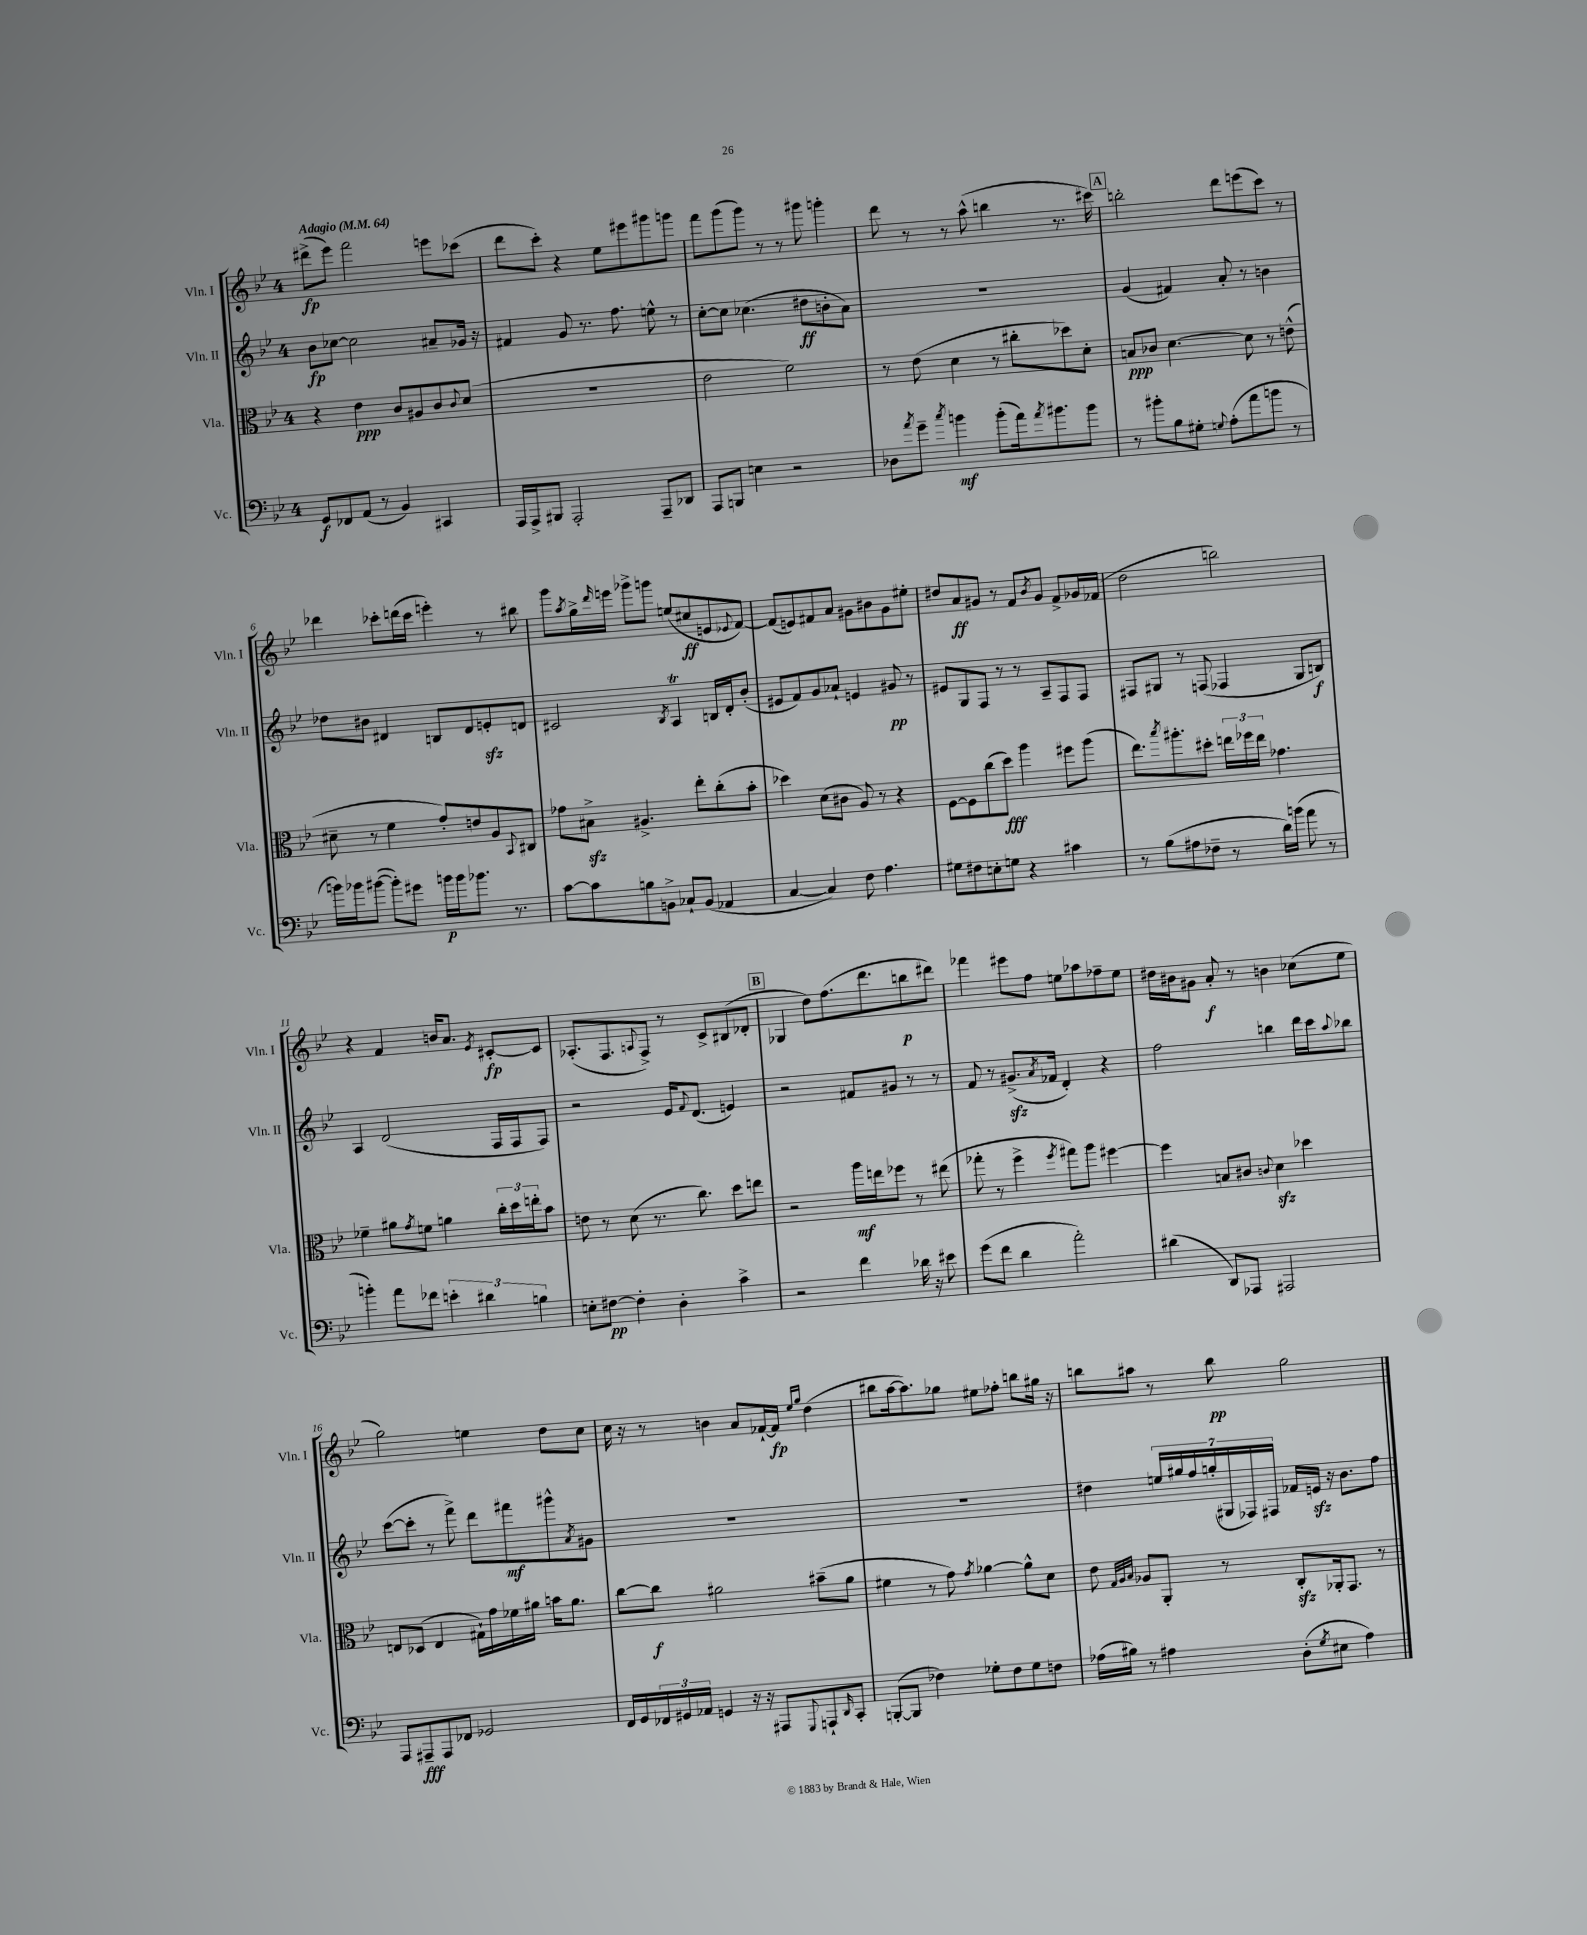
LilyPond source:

<<
\new StaffGroup <<
\new Staff = "s0" \with { instrumentName = "Vln. I" shortInstrumentName = "Vln. I" } {
    \clef treble \key bes \major \once \override Staff.TimeSignature.style = #'single-digit \time 4/4 \tempo "Adagio" 4 = 64
    dis'''8->\fp( ees'''8) f'''2 e'''8 ces'''8( |
    d'''8 c'''8-.) r4 ees''8 eis'''8 gis'''8 g'''8 |
    f'''8 g'''8( g'''8) r8 r8 gis'''8 g'''4-. |
    d'''8 r8 r8 a''8-^( b''4 r8. cis'''16) |
    \mark \markup { \box "A" } b''2-. d'''8 e'''8( c'''8) r8 |
    des'''4 ces'''8-. d'''16( ces'''16 e'''4-.) r8 bis''8 |
    g'''8 \acciaccatura { a''8 } g''16-> \grace { d'''16 } e'''16 ges'''8-> g'''8 e''8( cis''8\ff e'8 \appoggiatura { ees'8 } f'8~) |
    f'8( e'8) fis'8 a'8 gis'8 bis'8 gis'8 eis''8-. |
    dis''8 a'8\ff gis'8 r8 f'8 \acciaccatura { bes'8 } gis'8 f'8-> ges'16 fes'16( |
    d''2 b''2) |
    r4 f'4 b'16 a'8. \acciaccatura { ees'8 } cis'8~-.\fp cis'8 |
    aes8.-.( f8. \appoggiatura { a8 } f8->) r8 c'8-> bis8( des'8-. |
    \mark \markup { \box "B" } ges4 d''8) f''8.( d'''8. b''8\p dis'''8) |
    fes'''4 eis'''8 f''8 e''8 aes''8 fes''8-- e''8 |
    dis''16 bis'16 gis'8 a'8-.\f r8 b'4 ces''8( ees''8 |
    g''2) e''4 d''8 c''8 |
    c''16 r16 r8 b'4 a'8 fes'16~-! fes'16\fp \grace { ees''16 g''16 } d''4( |
    bis''8 a''16~ a''8.) ges''8 eis''8 fes''8-. b''8 gis''16 r16 |
    b''8 ais''8 r8 b''8\pp g''2 \bar "|." |
}
\new Staff = "s1" \with { instrumentName = "Vln. II" shortInstrumentName = "Vln. II" } {
    \clef treble \key bes \major \once \override Staff.TimeSignature.style = #'single-digit \time 4/4
    bes'8\fp ces''8~ ces''2 ais'8-- ges'16 r16 |
    fis'4 g'8 r8. f''8. e''8-^ r8 |
    c''8~-. c''8 ces''4.( dis''8\ff b'8-. a'8) |
    R1 |
    \mark \markup { \box "A" } g'4( fis'4) a'8-. r8 b'4 |
    des''8 bis'8 dis'4 b8 dis'8 e'8-.\sfz d'8 |
    cis'2 \acciaccatura { bes8 } a4\trill b16 d'16-. bes'8-.( |
    eis'8 f'8) g'8 aes'8-! e'4 gis'8\pp r8 |
    eis'8 g8 f8 r8 r8 a8-- f8 f8 |
    fis8 gis8 r8 f8( fes4 gis8 b8\f) |
    a4 d'2( f16 f16 f8) |
    r2 ees'16 \appoggiatura { f'8 } d'8.( e'4) |
    \mark \markup { \box "B" } r2 fis'8 gis'8 r8 r8 |
    f'8 r8 gis'8.->\sfz( \acciaccatura { a'8 } fes'16 d'4-.) r4 |
    f''2 b''4 d'''16 c'''16 \appoggiatura { a''8 } bes''8 |
    c'''8~( c'''8-. r8 f'''8->) d'''8 fis'''8\mf gis'''8-^ \acciaccatura { a'8 } gis'8 |
    R1 |
    R1 |
    dis''4 \tuplet 7/4 { e''16 gis''16 f''16 g''16-.( gis16 fes16) fis16 } fes'16 e'16\sfz r16 bes'8. f''8 \bar "|." |
}
\new Staff = "s2" \with { instrumentName = "Vla." shortInstrumentName = "Vla." } {
    \clef alto \key bes \major \once \override Staff.TimeSignature.style = #'single-digit \time 4/4
    r4 ees'4\ppp c'8 ais8 c'8 \appoggiatura { c'8 } d'8( |
    R1 |
    ees'2 f'2) |
    r8 ees'8( d'4 r8 cis''8-. des''8) d'8-. |
    \mark \markup { \box "A" } b8\ppp ces'8 d'4.~ d'8 r8 e'8-^( |
    dis'8-- r8 f'4 g'8-.) e'8 a8 \appoggiatura { bes,8 } cis8 |
    ges'8 bis8->\sfz ais4.-> ees''8-. c''8-.( bes'8-. |
    des''4) d'8( cis'8 a8) r8 r4 |
    f8~ f8 c''8( d''8\fff) a''4 fis''8 a''8( |
    ees''8.) \acciaccatura { bes''8 } ais''8.-. dis''8-. \tuplet 3/2 { e''16 fes''16 e''16 } ges'4. |
    fes'4-- ais'8 \acciaccatura { g'8 } f'8 a'4 \tuplet 3/2 { c''16-. d''16 e''16-. } bes'8 |
    e'8 r8 d'8( r8. c''8.) d''8 e''8 |
    \mark \markup { \box "B" } r2 a''16\mf e''16 fes''8 r8 eis''8( |
    ges''8-. r8 f''4-> \acciaccatura { f''8 } gis''8) a''8 fis''4~ |
    fis''4 b8 cis'8 \appoggiatura { c'8 } d'4\sfz des''4 |
    e8 des8( e4 gis16-!) g'16 fes'16 ais'16 b'16 ais'8. |
    c''8~ c''8\f ais'2 bis'8--( ais'8 |
    fis'4 r8 g'8) \acciaccatura { g'8 } aes'4~ aes'8-^ d'8 |
    ees'8 \grace { g32 a32 bes32 } aes8 a,8-. r8 c8-.\sfz aes,16-. g,8. r8 \bar "|." |
}
\new Staff = "s3" \with { instrumentName = "Vc." shortInstrumentName = "Vc." } {
    \clef bass \key bes \major \once \override Staff.TimeSignature.style = #'single-digit \time 4/4
    g,8\f fes,8 a,8( r8 bes,4) cis,4 |
    a,,16 a,,16-> bis,,8 a,,2-. a,,8-- des,8 |
    a,,8 b,,8 e4 r2 |
    des8 \acciaccatura { a'8 } g'8-- \acciaccatura { c''8 } b'4\mf b'8-.( a'16) \acciaccatura { a'8 } bis'8. bis'8 |
    \mark \markup { \box "A" } r8 bis'8-. bes8 gis8-. \appoggiatura { g8 } a8-.( a'8 b'8 r8 |
    b'16) bes'16 bis'8~( bis'8-.) gis'8 b'16\p b'16 bes'8. r8. |
    c'8~ c'8 b8 b,8-> ces8-! b,8( aes,4 |
    c4~ c4) f8 a4. |
    gis8 fis8 e8-. g8 r4 cis'4 |
    r8 bes8( ais8 fes8-- r8 d'16) b'16( a'8 r8 |
    b'4-.) a'8 fes'8 \tuplet 3/2 { e'4-. dis'4 b4 } |
    e8-. fis8~\pp fis4-. d4-. c'4-> |
    \mark \markup { \box "B" } r2 f'4 des'16 r16 eis'8 |
    g'8( f'8 d'4 a'2-.) |
    dis'4( d,8) aes,,8 ais,,2 |
    a,,8 ais,,8--\fff ais,,8 fes,8 ges,2 |
    f,16 g,16 \tuplet 3/2 { fes,16 gis,16 aes,16 } g,4 r16 r16 ais,,8 \appoggiatura { g,,8 } a,,8-! \grace { d,16 } c,8-. |
    b,,8~-.( b,,8 fes4) ges8-. fes8 ges8 f8 |
    aes16( bis16) r8 ais4 d8-.( \acciaccatura { g8 } eis8 ais4) \bar "|." |
}
>>
>>
